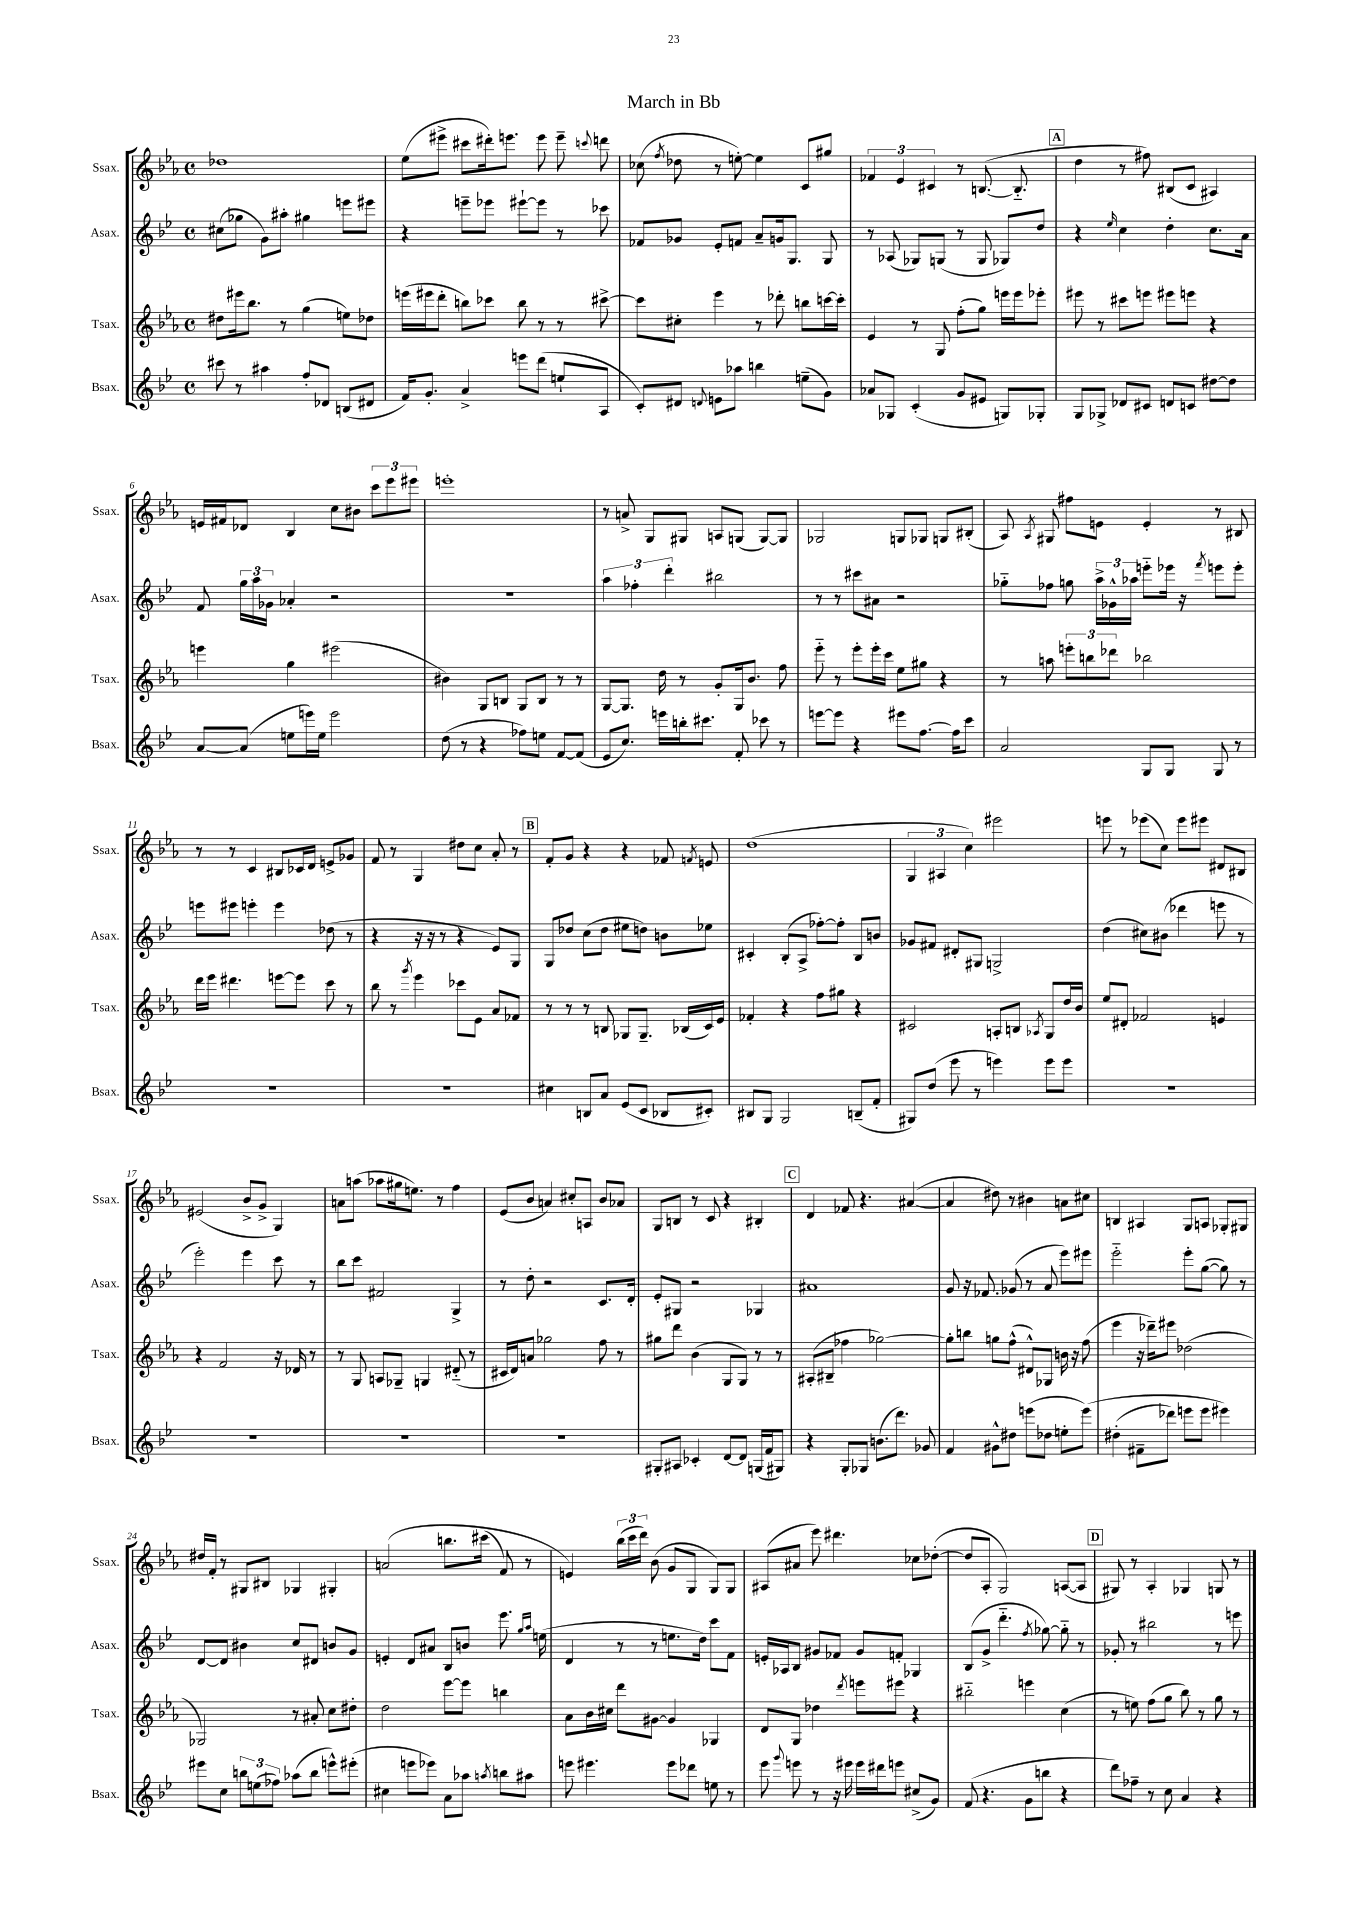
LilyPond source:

\header { title = "March in Bb" }
<<
\new StaffGroup <<
\new Staff = "s0" \with { instrumentName = "Ssax." shortInstrumentName = "Ssax." } {
    \clef treble \key ees \major \defaultTimeSignature \time 4/4
    \autoBeamOff des''1 |
    ees''8[( eis'''8]-> cis'''8[ dis'''16-.) e'''8.] e'''8 e'''8-- \appoggiatura { c'''8 } d'''8 |
    ces''8( \acciaccatura { f''8 } des''8 r8 e''8~-.) e''4 c'8[ gis''8] |
    \tuplet 3/2 { fes'4 ees'4 cis'4 } r8 b8.~( b8.-_ |
    \mark \markup { \box "A" } d''4 r8 fis''8) bis8[( c'8] ais4) |
    e'16[ fis'16 des'8] bes4 c''8[ bis'8] \tuplet 3/2 { c'''8[ ees'''8 eis'''8] } |
    e'''1-. |
    r8 a'8-> g8[ gis8] a8[ g8]( g8[~) g8] |
    ges2 g8[ ges8] g8[ bis8]-.( |
    aes8) \acciaccatura { aes8 } gis8 fis''8[ e'8] e'4-. r8 bis8 |
    r8 r8 c'4 bis8[ ces'16 d'16] e'8[-> ges'8] |
    f'8 r8 g4 dis''8[ c''8] aes'8-. r8 |
    \mark \markup { \box "B" } f'8[-. g'8] r4 r4 fes'8 \acciaccatura { f'8 } e'8 |
    d''1( |
    \tuplet 3/2 { g4 ais4 c''4) } eis'''2 |
    e'''8 r8 ees'''8[( c''8]) ees'''8[ eis'''8] dis'8[ bis8] |
    eis'2( bes'8[-> g'8]-> g4) |
    a'8[ a''8]( aes''8[ gis''16 e''8.]) r8 f''4 |
    ees'8[( bes'8] a'4) cis''8[-. a8] bes'8[ aes'8] |
    g8[ b8] r8 c'8 r4 bis4-. |
    \mark \markup { \box "C" } d'4 fes'8 r4. ais'4~( |
    ais'4 dis''8) r8 bis'4 a'8[ cis''8] |
    b4 ais4 g8[ a8] ges8[-. gis8] |
    dis''16[ f'16]-. r8 gis8[ bis8] ges4 gis4-. |
    a'2\( b''8.[ cis'''16]( f'8) r8 |
    e'4\) \tuplet 3/2 { bes''16[( c'''16 d'''16]) } bes'8( g'8[ g8] g8[) g8] |
    ais8[( ais'8] ees'''8) dis'''4. ces''8[ des''8]~-.( |
    des''8[ aes8]-. g2) a8[~( a8] |
    \mark \markup { \box "D" } gis8) r8 aes4-. ges4 g8 r8 \bar "|." |
}
\new Staff = "s1" \with { instrumentName = "Asax." shortInstrumentName = "Asax." } {
    \clef treble \key bes \major \defaultTimeSignature \time 4/4
    \autoBeamOff cis''8[( ges''8] g'8[) ais''8]-. gis''4 e'''8[ eis'''8] |
    r4 e'''8[-- ees'''8] eis'''8[~-! eis'''8] r8 ces'''8 |
    fes'8[ ges'8] ees'8[-. f'8] a'8[-- g'16 g8.] g8 |
    r8 aes8( ges8[) g8]( r8 g8 ges8[) d''8] |
    \mark \markup { \box "A" } r4 \grace { ees''16 } c''4 d''4-. c''8.[ a'16] |
    f'8 \tuplet 3/2 { g''16[ a''16 ges'16] } aes'4-. r2 |
    r1 |
    \tuplet 3/2 { a''4 fes''4-. d'''4-. } bis''2 |
    r8 r8 cis'''8[ ais'8] r2 |
    ges''8[-_ fes''8] g''8 \tuplet 3/2 { a''16[-> ges'16-^ aes''16] } e'''8[-_ ees'''16] r16 \acciaccatura { f'''8 } e'''8[ e'''8]-. |
    e'''8[ eis'''8] e'''4-. e'''4 des''8( r8 |
    r4 r16 r16 r8 r4 ees'8[) g8] |
    \mark \markup { \box "B" } g8[ des''8] c''8[( des''8] eis''8[ d''8]) b'8[ ees''8] |
    cis'4-. bes8[-.( a8]-> fes''8[~-.) fes''8]-. bes8[ b'8] |
    ges'8[ fis'8] dis'8[-. gis8] g2-> |
    d''4( cis''8[) bis'8]( des'''4 e'''8 r8 |
    ees'''2-.) ees'''4 c'''8 r8 |
    bes''8[ c'''8] fis'2 g4-> |
    r8 d''8-. r2 c'8.[ d'16]-. |
    ees'8[-. gis8] r2 ges4 |
    \mark \markup { \box "C" } ais'1 |
    g'8 r16 fes'8. ges'8( r8 a'8 ees'''8[) eis'''8] |
    ees'''2-_ ees'''8[-. g''8]~( g''8) r8 |
    d'8[~ d'8] bis'4 c''8[ dis'8] b'8[ g'8] |
    e'4-. d'8[ ais'8] bes8[ b'8] ees'''8. \grace { g''16[ a''16] } e''16( |
    d'4 r8 r8 e''8.[ d''16]) c'''8[ f'8] |
    e'16[-. aes16 bes8] gis'8[ fes'8] gis'8[ f'8]-. ges4 |
    bes8[( g'8]-> d'''4.-_ \acciaccatura { f''8 } ges''8~) ges''8-_ r8 |
    \mark \markup { \box "D" } ges'8-. r8 bis''2 r8 e'''8 \bar "|." |
}
\new Staff = "s2" \with { instrumentName = "Tsax." shortInstrumentName = "Tsax." } {
    \clef treble \key ees \major \defaultTimeSignature \time 4/4
    \autoBeamOff dis''8[ eis'''16 bes''8.] r8 g''4( e''8[) des''8] |
    e'''16[( eis'''16 d'''8]-. b''8[) ces'''8] b''8 r8 r8 cis'''8~-> |
    cis'''8[ cis''8]-. ees'''4 r8 des'''8-. b''8[ c'''16~ c'''16]-. |
    ees'4 r8 g8 f''8[-.( g''8]) e'''16[ e'''16 ees'''8]-. |
    \mark \markup { \box "A" } eis'''8 r8 cis'''8[ e'''8] eis'''8[ e'''8] r4 |
    e'''4 g''4 eis'''2( |
    bis'4) g8[ b8] g8[ b8] r8 r8 |
    g8[~ g8.] d''16 r8 g'8[-. g16 bes'8.] f''8 |
    ees'''8-_ r8 ees'''8[-. ees'''16-. c'''16] ees''8[ gis''8] r4 |
    r8 a''8 \tuplet 3/2 { e'''8[-. b''8 des'''8] } bes''2 |
    d'''16[ ees'''16] dis'''4. e'''8[~ e'''8] c'''8 r8 |
    bes''8 r8 \acciaccatura { g'''8 } ees'''4 ces'''8[ ees'8] aes'8[ fes'8] |
    \mark \markup { \box "B" } r8 r8 r8 b8 ges8[ ges8.]-- bes16[( c'16) ees'16] |
    fes'4-. r4 f''8[ gis''8] r4 |
    cis'2 a8[-. b8] \acciaccatura { aes8 } g8[ d''16 bes'16] |
    ees''8[ dis'8]-. fes'2 e'4 |
    r4 f'2 r16 des'16 r8 |
    r8 g8 a8[ ges8]-- g4 dis'8-_( r8 |
    cis'16[ d'16) a'8] ges''2 f''8 r8 |
    gis''8[ d'''8] bes'4( g8[ g8]) r8 r8 |
    \mark \markup { \box "C" } ais8[-.( bis8]-- fes''4 ges''2~) |
    ges''8[-. b''8] g''8[ f''8]-^( dis'8[-^) ges8] b'16 r16 f''8( |
    ees'''4 r16 des'''16[--) eis'''8] des''2( |
    ges2) r8 ais'8-. c''8[ dis''8]-. |
    d''2 ees'''8[~ ees'''8] b''4 |
    aes'8[ bes'16 cis''16] d'''8[ gis'8]~ gis'4 ges4 |
    d'8[ g8] des''4 \acciaccatura { d'''8 } e'''8[ eis'''8] r4 |
    bis''2-_ e'''4 c''4( |
    \mark \markup { \box "D" } r8 e''8) f''8[( g''8] bes''8) r8 g''8 r8 \bar "|." |
}
\new Staff = "s3" \with { instrumentName = "Bsax." shortInstrumentName = "Bsax." } {
    \clef treble \key bes \major \defaultTimeSignature \time 4/4
    \autoBeamOff cis'''8 r8 ais''4 f''8[-. des'8] b8[( dis'8] |
    f'16[) g'8.]-. a'4-> e'''8[ d'''8]( e''8[-! a8] |
    c'8[-.) dis'8] \appoggiatura { d'8 } e'8[ aes''8] b''4 e''8[--( g'8]) |
    aes'8[ ges8] c'4-.( g'8[ eis'8] g8[) ges8]-. |
    \mark \markup { \box "A" } g8[ ges8]-> des'8[ cis'8] d'8[ c'8] dis''8[~ dis''8] |
    a'8[~ a'8]( e''8[ e'''16) e''16] e'''2 |
    d''8( r8 r4 fes''8[) e''8] f'8[~ f'8]( |
    ees'8[ c''8.]) e'''16[ b''16-. cis'''8.] f'8-. ces'''8 r8 |
    e'''8[~ e'''8] r4 eis'''8[ f''8.]~ f''16[ c'''8] |
    a'2 g8[ g8] g8 r8 |
    R1 |
    R1 |
    \mark \markup { \box "B" } cis''4 b8[ a'8] ees'8[( c'8] bes8[ cis'8]-.) |
    bis8[ g8] g2 b8[--( f'8]-. |
    gis8[) d''8]( ees'''8 r8 e'''4) e'''8[ e'''8] |
    R1 |
    R1 |
    R1 |
    R1 |
    gis8[-. ais8] ces'4-. d'8[~ d'8] g16[( f'16 gis8]) |
    \mark \markup { \box "C" } r4 g8[-. ges8] b'8.[( d'''8.]) ges'8 |
    f'4 gis'8[-^ dis''8] e'''8[( des''8] e''8[-. e'''8])\( |
    dis''4-.( fis'8[-- des'''8]) e'''8[ e'''8] eis'''4\) |
    eis'''8[ c''8] \tuplet 3/2 { b''8[ e''8( fes''8]) } aes''8[( b''8] e'''8[-^) eis'''8]-.( |
    cis''4 e'''8[ ees'''8]) a'8[ aes''8] \acciaccatura { a''8 } b''8[ ais''8] |
    e'''8 eis'''4. eis'''8[ des'''8] e''8 r8 |
    ees'''8 \appoggiatura { g'''8 } e'''8 r8 r16 eis'''16 eis'''16[ dis'''16 e'''8] cis''8[->( g'8]) |
    f'8( r4. g'8[ b''8] r4 |
    \mark \markup { \box "D" } d'''8[) fes''8]-- r8 c''8 a'4 r4 \bar "|." |
}
>>
>>
